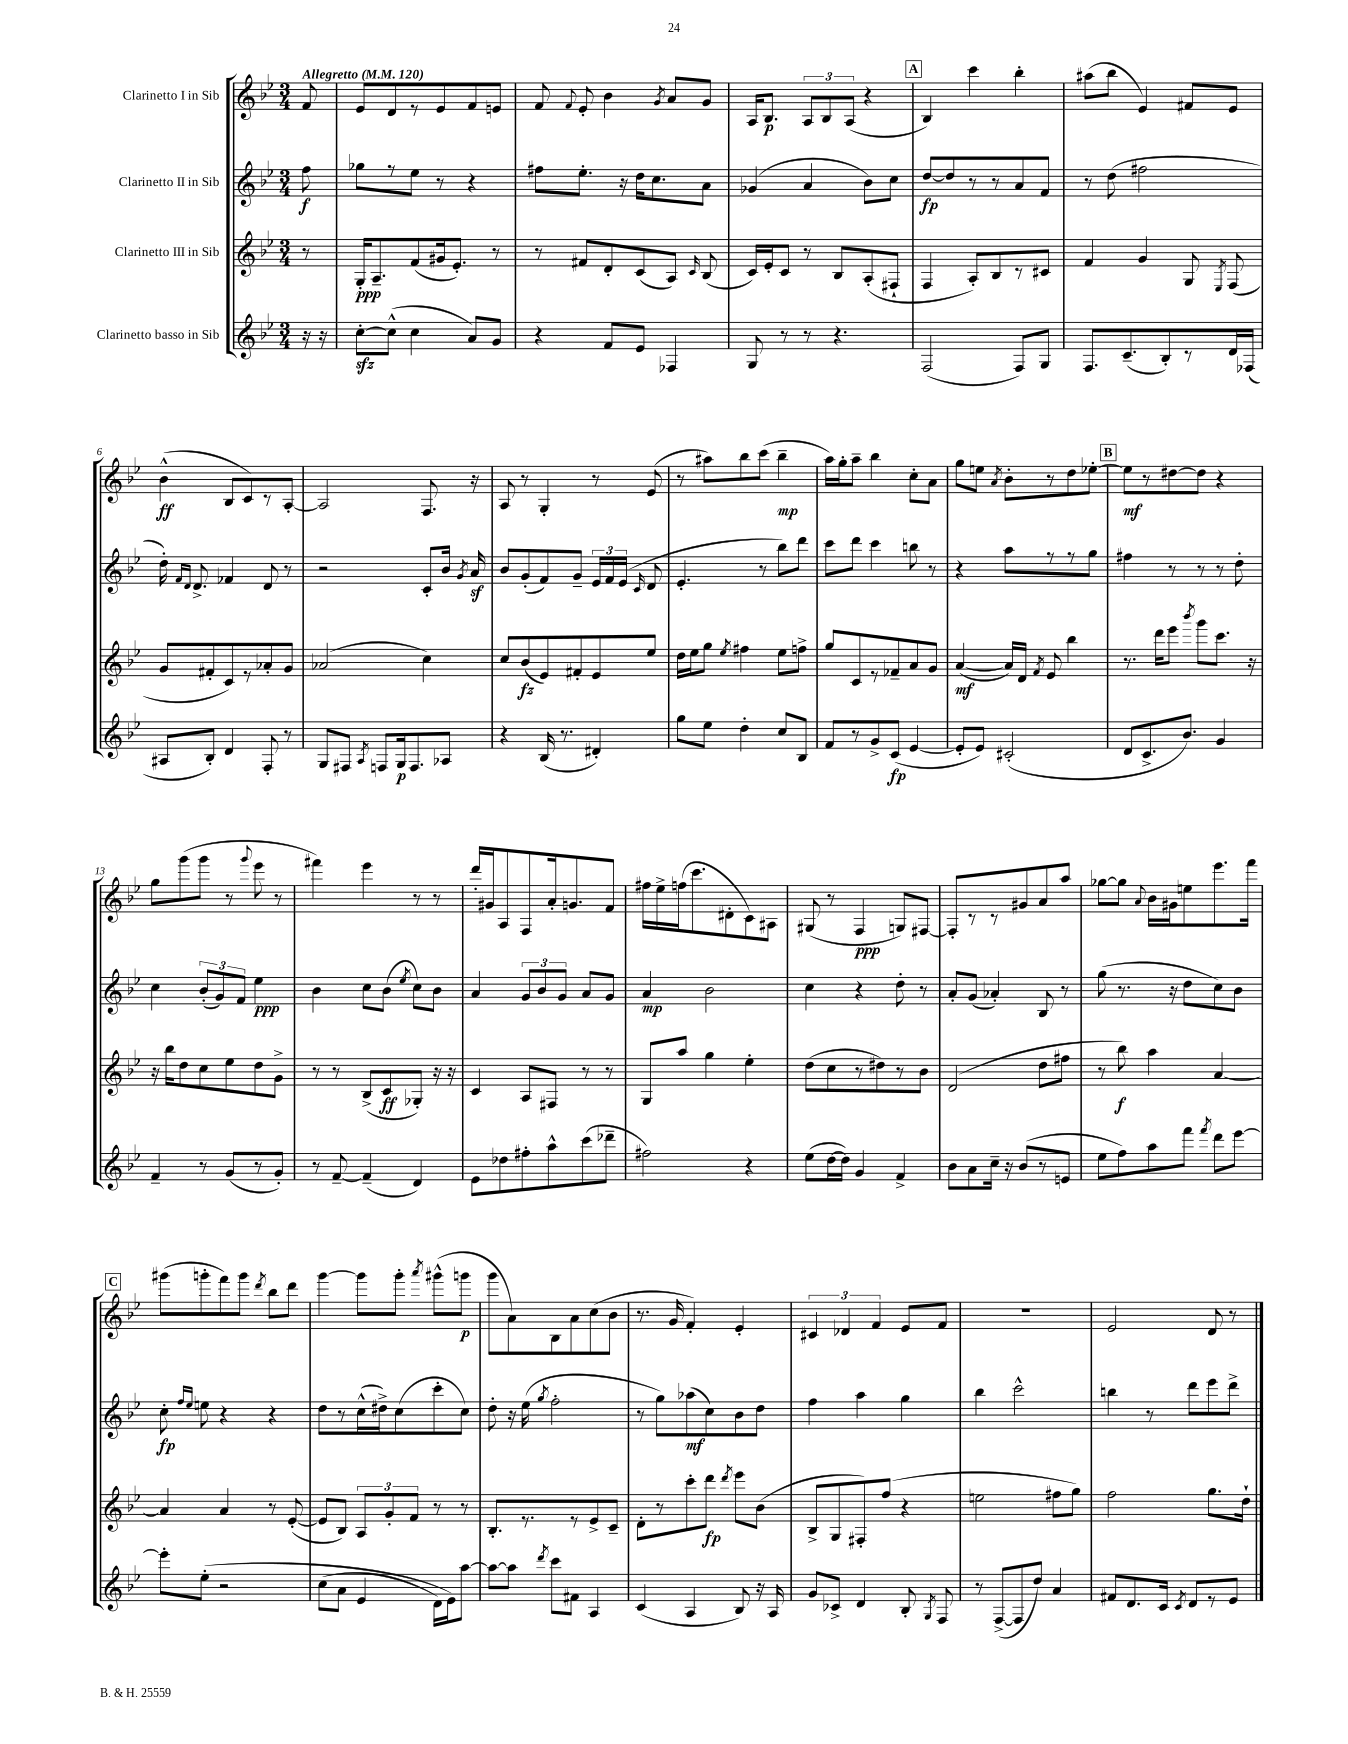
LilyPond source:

<<
\new StaffGroup <<
\new Staff = "s0" \with { instrumentName = "Clarinetto I in Sib" } {
    \clef treble \key bes \major \numericTimeSignature \time 3/4 \partial 8 \tempo "Allegretto" 4 = 120
    \autoBeamOff f'8 |
    ees'8[ d'8 r8 ees'8 f'8 e'8] |
    f'8 \appoggiatura { f'8 } ees'8-. bes'4 \acciaccatura { g'8 } a'8[ g'8] |
    a16[ bes8.]\p \tuplet 3/2 { a8[ bes8 a8]( } r4 |
    \mark \markup { \box "A" } bes4) c'''4 bes''4-. |
    ais''8[( bes''8] ees'4) fis'8[ ees'8] |
    bes'4-^\ff( bes8[ c'8) r8 a8]~-. |
    a2 f8. r16 |
    a8 r8 g4-. r8 ees'8( |
    r8 ais''8[) bes''8 c'''8]( bes''4--\mp |
    a''16[) g''16-. a''8]-- bes''4 c''8[-. a'8] |
    g''8[ e''8] \acciaccatura { a'8 } bes'8[-. r8 d''8 ees''8]~-. |
    \mark \markup { \box "B" } ees''8[\mf r8 dis''8~ dis''8] r4 |
    g''8[ g'''8( g'''8] r8 \appoggiatura { g'''8 } ees'''8 r8 |
    fis'''4) ees'''4 r8 r8 |
    d'''16[-. gis'16 a8 f8 a'16-. g'8. f'8] |
    fis''16[ ees''16-> f''16( c'''8. dis'8-. c'8) ais8] |
    gis8( r8 f4\ppp g8[) fis8]~ |
    fis8[-. r8 r8 gis'8 a'8 a''8] |
    ges''8[~ ges''8] \appoggiatura { a'8 } bes'16[ gis'16 e''8 ees'''8. f'''16] |
    \mark \markup { \box "C" } gis'''8[( g'''8-. f'''8) g'''8] \acciaccatura { d'''8 } bes''8[ d'''8] |
    g'''4~ g'''8[ g'''8]-. \acciaccatura { a'''8 } gis'''8[-^( g'''8]\p |
    g'''8[ a'8) bes8 a'8 c''8( bes'8] |
    r8. g'16 f'4-.) ees'4-. |
    \tuplet 3/2 { cis'4 des'4 f'4 } ees'8[ f'8] |
    R2. |
    ees'2 d'8 r8 \bar "|." |
}
\new Staff = "s1" \with { instrumentName = "Clarinetto II in Sib" } {
    \clef treble \key bes \major \numericTimeSignature \time 3/4 \partial 8
    \autoBeamOff f''8\f |
    ges''8[ r8 ees''8] r8 r4 |
    fis''8[ ees''8.]-. r16 d''16[ c''8. a'8] |
    ges'4( a'4 bes'8[) c''8] |
    \mark \markup { \box "A" } d''8[~\fp d''8 r8 r8 a'8 f'8] |
    r8 d''8( fis''2 |
    d''16-.) \grace { f'16[ d'16] } d'8.-> fes'4 d'8 r8 |
    r2 c'8[-. bes'16] \acciaccatura { g'8 } a'16\sf |
    bes'8[ g'8-.( f'8) g'8]-- \tuplet 3/2 { ees'16[ f'16 ees'16]( } \grace { c'16 } d'8 |
    ees'4.-. r8 bes''8[) d'''8] |
    c'''8[ d'''8] c'''4 b''8 r8 |
    r4 a''8[ r8 r8 g''8] |
    \mark \markup { \box "B" } fis''4 r8 r8 r8 d''8-. |
    c''4 \tuplet 3/2 { bes'8[-.( g'8) f'8] } ees''4\ppp |
    bes'4 c''8[ bes'8]( \acciaccatura { ees''8 } c''8[) bes'8] |
    a'4 \tuplet 3/2 { g'8[ bes'8 g'8] } a'8[ g'8] |
    a'4\mp bes'2 |
    c''4 r4 d''8-. r8 |
    a'8[-. g'8]( aes'4-.) bes8 r8 |
    g''8( r8. r16 d''8[ c''8) bes'8] |
    \mark \markup { \box "C" } c''8-.\fp \grace { f''16[ ees''16] } e''8 r4 r4 |
    d''8[ r8 c''16-^( dis''16->) c''8( c'''8-. c''8]) |
    d''8-. r16 ees''16( \acciaccatura { g''8 } f''2-. |
    r8 g''8[) aes''8\mf( c''8) bes'8 d''8] |
    f''4 a''4 g''4 |
    bes''4 c'''2-^ |
    b''4 r8 d'''8[ ees'''8 d'''8]-> \bar "|." |
}
\new Staff = "s2" \with { instrumentName = "Clarinetto III in Sib" } {
    \clef treble \key bes \major \numericTimeSignature \time 3/4 \partial 8
    \autoBeamOff r8 |
    g16[-.\ppp a8.-- f'8( gis'16 ees'8.]-.) r8 |
    r8 fis'8[ d'8-. c'8( a8]) \grace { c'16 } bes8( |
    c'16[) ees'16-. c'8] r8 bes8[ a8-.( fis8]-! |
    \mark \markup { \box "A" } f4 a8[-.) bes8 r8 cis'8] |
    f'4 g'4 g8 \acciaccatura { ees8 } f8( |
    g'8[ fis'8-. c'8) r8 aes'8-. g'8] |
    aes'2( c''4) |
    c''8[ bes'8\fz( ees'8) fis'8-. ees'8 ees''8] |
    d''16[ ees''16 g''8] \acciaccatura { ees''8 } fis''4 ees''8[ f''8]-> |
    g''8[ c'8 r8 fes'8-- a'8 g'8] |
    a'4~\mf( a'16[) d'16] \acciaccatura { f'8 } ees'8 bes''4 |
    \mark \markup { \box "B" } r8. d'''16[ ees'''8] \acciaccatura { bes'''8 } g'''8[ c'''8.] r16 |
    r16 bes''16[ d''8 c''8 ees''8 d''8 g'8]-> |
    r8 r8 bes8[->( c'8\ff ges8]-.) r16 r16 |
    c'4 a8[ fis8] r8 r8 |
    g8[ a''8] g''4 ees''4-. |
    d''8[( c''8 r8 dis''8) r8 bes'8] |
    d'2( d''8[ fis''8] |
    r8 bes''8\f) a''4 a'4~ |
    \mark \markup { \box "C" } a'4 a'4 r8 ees'8~-.( |
    ees'8[ bes8]) \tuplet 3/2 { a8[ g'8-. f'8] } r8 r8 |
    bes8.[-. r8. r8 ees'8-> c'8]-- |
    d'8[-. r8 c'''8-. d'''8]\fp \acciaccatura { d'''8 } ees'''8[ bes'8]( |
    bes8[-> g8 fis8-.) f''8]( r4 |
    e''2 fis''8[ g''8]) |
    f''2 g''8.[ d''16]-! \bar "|." |
}
\new Staff = "s3" \with { instrumentName = "Clarinetto basso in Sib" } {
    \clef treble \key bes \major \numericTimeSignature \time 3/4 \partial 8
    \autoBeamOff r16 r16 |
    c''8[~-.\sfz c''8]-^( c''4 a'8[) g'8] |
    r4 f'8[ ees'8] fes4 |
    g8 r8 r8 r4. |
    \mark \markup { \box "A" } f2( f8[) g8] |
    f8.[ c'8.--( bes8-.) r8 d'16 fes16]( |
    ais8[ bes8]-.) d'4 f8-. r8 |
    g8[ fis8] \acciaccatura { a8 } f8[ g16\p f8. aes8] |
    r4 bes16( r8. dis'4-.) |
    g''8[ ees''8] d''4-. c''8[ bes8] |
    f'8[ r8 g'8-> c'8]\fp( ees'4~ |
    ees'8[-. ees'8]) cis'2-.( |
    \mark \markup { \box "B" } d'8[ c'8.-> bes'8.]) g'4 |
    f'4-- r8 g'8[( r8 g'8]-.) |
    r8 f'8~-- f'4--( d'4) |
    ees'8[ des''8 fis''8-. a''8-^ c'''8( des'''8]-- |
    fis''2) r4 |
    ees''8[( d''16~ d''16]) g'4 f'4-> |
    bes'8[ a'8 c''16]-- r16 bes'8[( r8 e'8] |
    ees''8[ f''8) a''8 f'''8] \acciaccatura { f'''8 } d'''8[ ees'''8]~ |
    \mark \markup { \box "C" } ees'''8[-. ees''8]-.\( r2 |
    c''8[( a'8] ees'4 d'16[) ees'16\) a''8]~ |
    a''8[~ a''8] \acciaccatura { d'''8 } c'''8[ fis'8] a4 |
    c'4( a4 bes8) r16 a16 |
    g'8[ ces'8]-> d'4 bes8-. \acciaccatura { g8 } f8 |
    r8 f8[~->( f8 d''8]) a'4 |
    fis'8[ d'8. c'16] \acciaccatura { c'8 } d'8[ r8 ees'8] \bar "|." |
}
>>
>>
